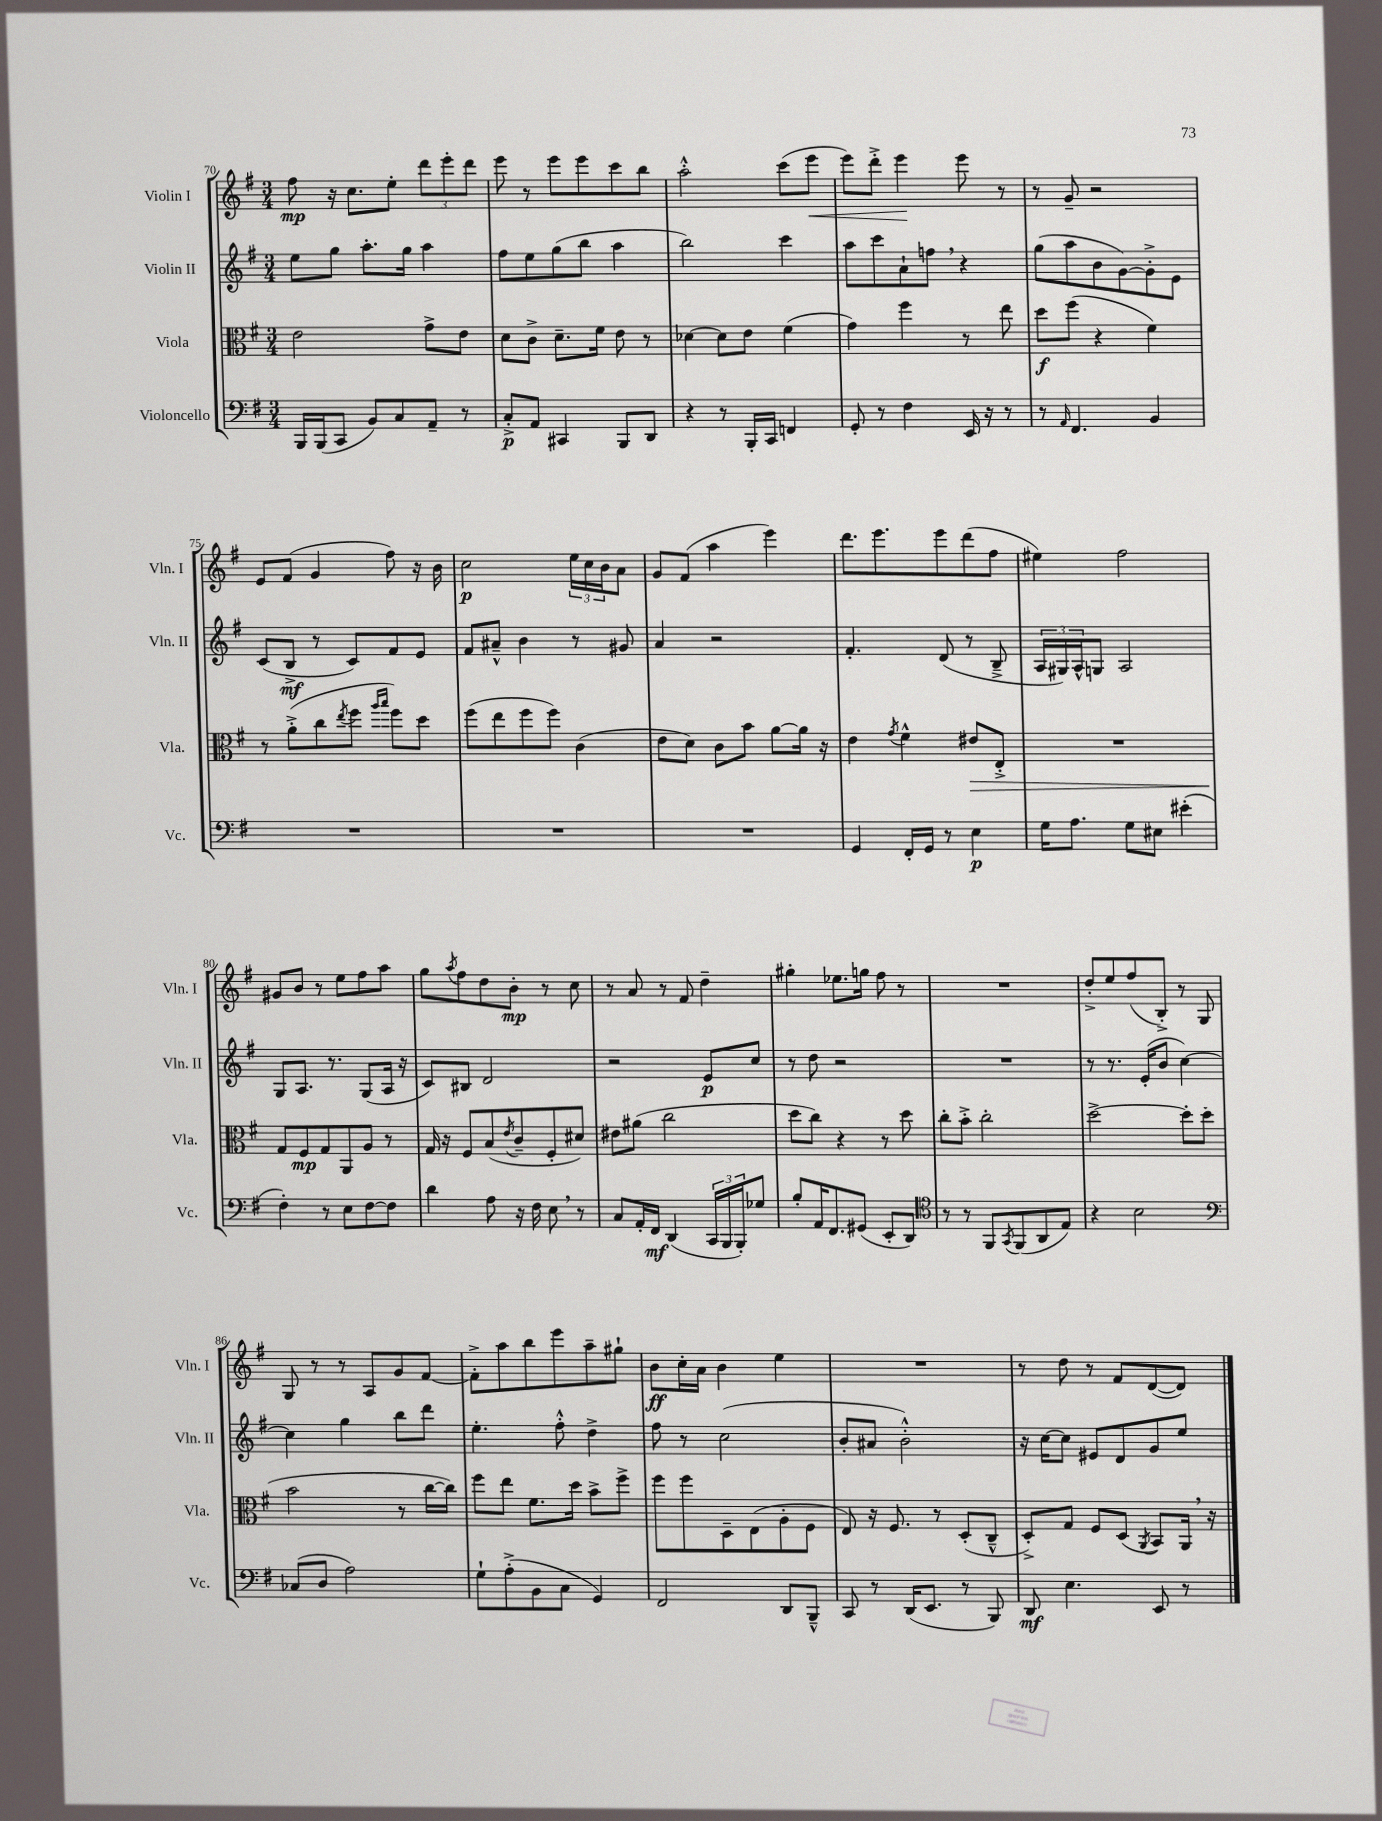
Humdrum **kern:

**kern	**dynam	**kern	**dynam	**kern	**dynam	**kern	**dynam
*part4	*part4	*part3	*part3	*part2	*part2	*part1	*part1
*staff4	*staff4	*staff3	*staff3	*staff2	*staff2	*staff1	*staff1
*I"Violoncello	*	*I"Viola	*	*I"Violin II	*	*I"Violin I	*
*I'Vc.	*	*I'Vla.	*	*I'Vln. II	*	*I'Vln. I	*
*clefF4	*	*clefC3	*	*clefG2	*	*clefG2	*
*k[f#]	*	*k[f#]	*	*k[f#]	*	*k[f#]	*
*M3/4	*	*M3/4	*	*M3/4	*	*M3/4	*
=70	=70	=70	=70	=70	=70	=70	=70
16BBB/LL	.	2e\	.	8ee\L	.	8ff#\	mp
(16BBB/J	.	.	.	.	.	.	.
8CC/J	.	.	.	8gg\J	.	16r	.
.	.	.	.	.	.	8.cc\L	.
8BB/L)	.	.	.	8.aa'\L	.	.	.
8C/	.	.	.	.	.	8ee'\J	.
.	.	.	.	16gg\Jk	.	.	.
8AA~/J	.	8g^\L	.	4aa\	.	12ddd\L	.
.	.	.	.	.	.	12eee'\	.
8r	.	8e\J	.	.	.	.	.
.	.	.	.	.	.	12ddd\J	.
=71	=71	=71	=71	=71	=71	=71	=71
8C'^/L	p	8d\L	.	8ff#\L	.	8eee\	.
8AA/J	.	8c^\J	.	8ee\	.	8r	.
4CC#X/	.	8.d~\L	.	(8gg\	.	8eee\L	.
.	.	.	.	8bb\J	.	8eee\	.
.	.	16f#\Jk	.	.	.	.	.
8BBB/L	.	8e\	.	4aa\	.	8ccc\	.
8DD/J	.	8r	.	.	.	8bb\J	.
=72	=72	=72	=72	=72	=72	=72	=72
4r	.	[4d-X\	.	2bb\)	.	2aa'^^\	.
8r	.	8d-\L]	.	.	.	.	.
16BBB'/LL	.	8e\J	.	.	.	.	.
16CC/JJ	.	.	.	.	.	.	.
4FFn/	.	(4f#\	.	4ccc\	.	(8ccc\L	.
!	!	!	!	!	!	!	!LO:HP:b
.	.	.	.	.	.	8eee\J	<
=73	=73	=73	=73	=73	=73	=73	=73
8GG'/	.	4g\)	.	8aa\L	.	8eee\L)	.
8r	.	.	.	8ccc\	.	8ddd'^\J	.
4F#\	.	4ff#\	.	8a`\	.	4eee\	.
.	.	.	.	8ffn,\J	.	.	.
16EE/	.	8r	.	4r	.	8eee\	[
16r	.	.	.	.	.	.	.
8r	.	8ee\	.	.	.	8r	.
=74	=74	=74	=74	=74	=74	=74	=74
8r	.	8dd\L	f	(8gg\L	.	8r	.
16qqAA/	.	.	.	.	.	.	.
4.FF#/	.	(8ff#\J	.	8aa\	.	8g~/	.
.	.	4r	.	8b\	.	2r	.
.	.	.	.	[8g\)	.	.	.
4BB/	.	4f#\)	.	8g'^\]	.	.	.
.	.	.	.	8e\J	.	.	.
!!LO:LB:g=z
=75	=75	=75	=75	=75	=75	=75	=75
2.r	.	8r	.	(8c/L	.	8e/L	.
.	.	(8a'^\L	.	8B^/J	mf	(8f#/J	.
.	.	8cc\	.	8r	.	4g/	.
.	.	8qee/	.	.	.	.	.
.	.	8ff#\J	.	8c/L)	.	.	.
.	.	16qqaa/LL	.	.	.	.	.
.	.	16qqbb/JJ	.	.	.	.	.
.	.	8ff#\L)	.	8f#/	.	8ff#\)	.
.	.	8dd\J	.	8e/J	.	16r	.
.	.	.	.	.	.	16b\	.
=76	=76	=76	=76	=76	=76	=76	=76
2.r	.	(8ff#\L	.	8f#/L	.	2cc\	p
.	.	8ee\	.	8a#X~^^/J	.	.	.
.	.	8ff#\	.	4b\	.	.	.
.	.	8ff#\J)	.	.	.	.	.
.	.	(4c\	.	8r	.	24ee\LL	.
.	.	.	.	.	.	24cc\	.
.	.	.	.	.	.	24b\J	.
.	.	.	.	8g#X/	.	8a\J	.
=77	=77	=77	=77	=77	=77	=77	=77
2.r	.	8e\L	.	4a/	.	8g/L	.
.	.	8d\J)	.	.	.	(8f#/J	.
.	.	8c\L	.	2r	.	4aa\	.
.	.	8b\J	.	.	.	.	.
.	.	[8a\L	.	.	.	4eee\)	.
.	.	16a\Jk]	.	.	.	.	.
.	.	16r	.	.	.	.	.
=78	=78	=78	=78	=78	=78	=78	=78
4GG/	.	4e\	.	4.f#'/	.	8.ddd\L	.
.	.	.	.	.	.	8.eee\	.
.	.	8qg/	.	.	.	.	.
16FF#'/LL	.	4f#^^\	.	.	.	.	.
16GG/JJ	.	.	.	.	.	.	.
8r	.	.	.	(8d/	.	8eee\	.
!	!	!	!LO:HP:b	!	!	!	!
4E\	p	8e#X/L	>	8r	.	(8ddd\	.
.	.	8E'^/J	.	8B~^/	.	8ff#\J	.
=79	=79	=79	=79	=79	=79	=79	=79
16G\KL	.	2.r	.	24A/LL	.	4ee#X\)	.
.	.	.	.	24G#X/)	.	.	.
8.A\J	.	.	.	.	.	.	.
.	.	.	.	24A^^/J	.	.	.
.	.	.	.	8Gn/J	.	.	.
8G\L	.	.	.	2A/	.	2ff#\	.
8E#X\J	.	.	.	.	.	.	.
(4e#X'\	.	.	.	.	.	.	.
!!LO:LB:g=z
=80	=80	=80	=80	=80	=80	=80	=80
4F#'\)	.	8G/L	.	8G/L	.	8g#X/L	.
.	.	8F#/	] mp	8.A/J	.	8b/J	.
8r	.	8G/	.	.	.	8r	.
.	.	.	.	8.r	.	.	.
8E\L	.	8AA/	.	.	.	8ee\L	.
[8F#\	.	8A/J	.	(8G/L	.	8ff#\	.
8F#\J]	.	8r	.	16A/Jk	.	8aa\J	.
.	.	.	.	16r	.	.	.
=81	=81	=81	=81	=81	=81	=81	=81
4d\	.	16G/	.	8c/L)	.	8gg\L	.
.	.	16r	.	.	.	.	.
.	.	.	.	.	.	8qaa/	.
.	.	8F#/L	.	8B#X/J	.	8ff#\	.
8A\	.	(8B/	.	2d/	.	8dd\	.
.	.	8qe/	.	.	.	.	.
16r	.	8c~/	.	.	.	8b'\J	mp
16F#\	.	.	.	.	.	.	.
8E,\	.	8F#'/	.	.	.	8r	.
8r	.	8d#X/J)	.	.	.	8cc\	.
=82	=82	=82	=82	=82	=82	=82	=82
8C/L	.	8e#X\L	.	2r	.	8r	.
16AA'/L	.	(8a#X\J	.	.	.	8a/	.
16FF#/JJ	mf	.	.	.	.	.	.
(4DD/	.	2cc\	.	.	.	8r	.
.	.	.	.	.	.	8f#/	.
24CC/LL	.	.	.	8e/L	p	4dd~\	.
24BBB/	.	.	.	.	.	.	.
24BBB'/J)	.	.	.	.	.	.	.
8G-X/J	.	.	.	8cc/J	.	.	.
=83	=83	=83	=83	=83	=83	=83	=83
8B'/L	.	8dd\L	.	8r	.	4gg#X'\	.
16AA/K	.	8cc\J)	.	8dd\	.	.	.
8.FF#/	.	.	.	.	.	.	.
.	.	4r	.	2r	.	8.ee-X\L	.
(8GG#X/J	.	.	.	.	.	.	.
.	.	.	.	.	.	16ggn\Jk	.
8EE'/L	.	8r	.	.	.	8ff#\	.
8DD/J)	.	8dd\	.	.	.	8r	.
=84	=84	=84	=84	=84	=84	=84	=84
*clefC4	*	*	*	*	*	*	*
8r	.	8cc'\L	.	2.r	.	2.r	.
8r	.	8b'^\J	.	.	.	.	.
8FF#/L	.	2cc'\	.	.	.	.	.
8qGG/	.	.	.	.	.	.	.
(8FF#/	.	.	.	.	.	.	.
8AA/	.	.	.	.	.	.	.
8E/J)	.	.	.	.	.	.	.
=85	=85	=85	=85	=85	=85	=85	=85
4r	.	[2dd^\	.	8r	.	8dd'^/L	.
.	.	.	.	8.r	.	8ee/	.
2B\	.	.	.	.	.	(8ff#/	.
.	.	.	.	(16e'/KL	.	.	.
.	.	.	.	8b/J	.	8B'^/J)	.
.	.	8dd'\L]	.	[4cc\)	.	8r	.
.	.	(8dd\J	.	.	.	8G/	.
!!LO:LB:g=z
=86	=86	=86	=86	=86	=86	=86	=86
*clefF4	*	*	*	*	*	*	*
(8C-X/L	.	2b\	.	4cc\]	.	8G/	.
8D/J	.	.	.	.	.	8r	.
2A\)	.	.	.	4gg\	.	8r	.
.	.	.	.	.	.	8A/L	.
.	.	8r	.	8bb\L	.	8g/	.
.	.	[16cc\LL	.	8ddd\J	.	[8f#/J	.
.	.	16cc\JJ])	.	.	.	.	.
=87	=87	=87	=87	=87	=87	=87	=87
8G`\L	.	8ff#\L	.	4.ee'\	.	8f#'^\L]	.
(8A'^\	.	8ee\J	.	.	.	8aa\	.
8BB\	.	8.f#\L	.	.	.	8bb\	.
8C\J	.	.	.	8ff#'^^\	.	8eee\	.
.	.	16dd\Jk	.	.	.	.	.
4GG/)	.	8b^\L	.	4dd^\	.	8aa~\	.
.	.	8ff#^\J	.	.	.	8gg#X`\J	.
=88	=88	=88	=88	=88	=88	=88	=88
2FF#/	.	8ff#\L	.	8ff#\	.	8b\L	ff
.	.	8ff#\	.	8r	.	16cc'\L	.
.	.	.	.	.	.	16a\JJ	.
.	.	8D~\	.	(2cc\	.	4b\	.
.	.	(8E\	.	.	.	.	.
8DD/L	.	8A'\	.	.	.	4ee\	.
8BBB~^^/J	.	8F#\J	.	.	.	.	.
=89	=89	=89	=89	=89	=89	=89	=89
8CC/	.	8E/)	.	8b'/L	.	2.r	.
8r	.	16r	.	8a#X/J	.	.	.
.	.	8.F#/	.	.	.	.	.
(16DD/KL	.	.	.	2b'^^\)	.	.	.
8.EE/J	.	.	.	.	.	.	.
.	.	8r	.	.	.	.	.
8r	.	(8D'/L	.	.	.	.	.
8BBB/)	.	8C~^^/J	.	.	.	.	.
=90	=90	=90	=90	=90	=90	=90	=90
8DD/	mf	8D'^/L)	.	16r	.	8r	.
.	.	.	.	[16cc\KL	.	.	.
4.E\	.	8G/J	.	8cc\J]	.	8dd\	.
.	.	8F#/L	.	8e#X/L	.	8r	.
.	.	(8D/J	.	8d/	.	8f#/L	.
.	.	8qAA/	.	.	.	.	.
8EE/	.	8BB/L)	.	8g/	.	([8d/	.
8r	.	16AA,/Jk	.	8ee/J	.	8d/J])	.
.	.	16r	.	.	.	.	.
==	==	==	==	==	==	==	==
*-	*-	*-	*-	*-	*-	*-	*-
